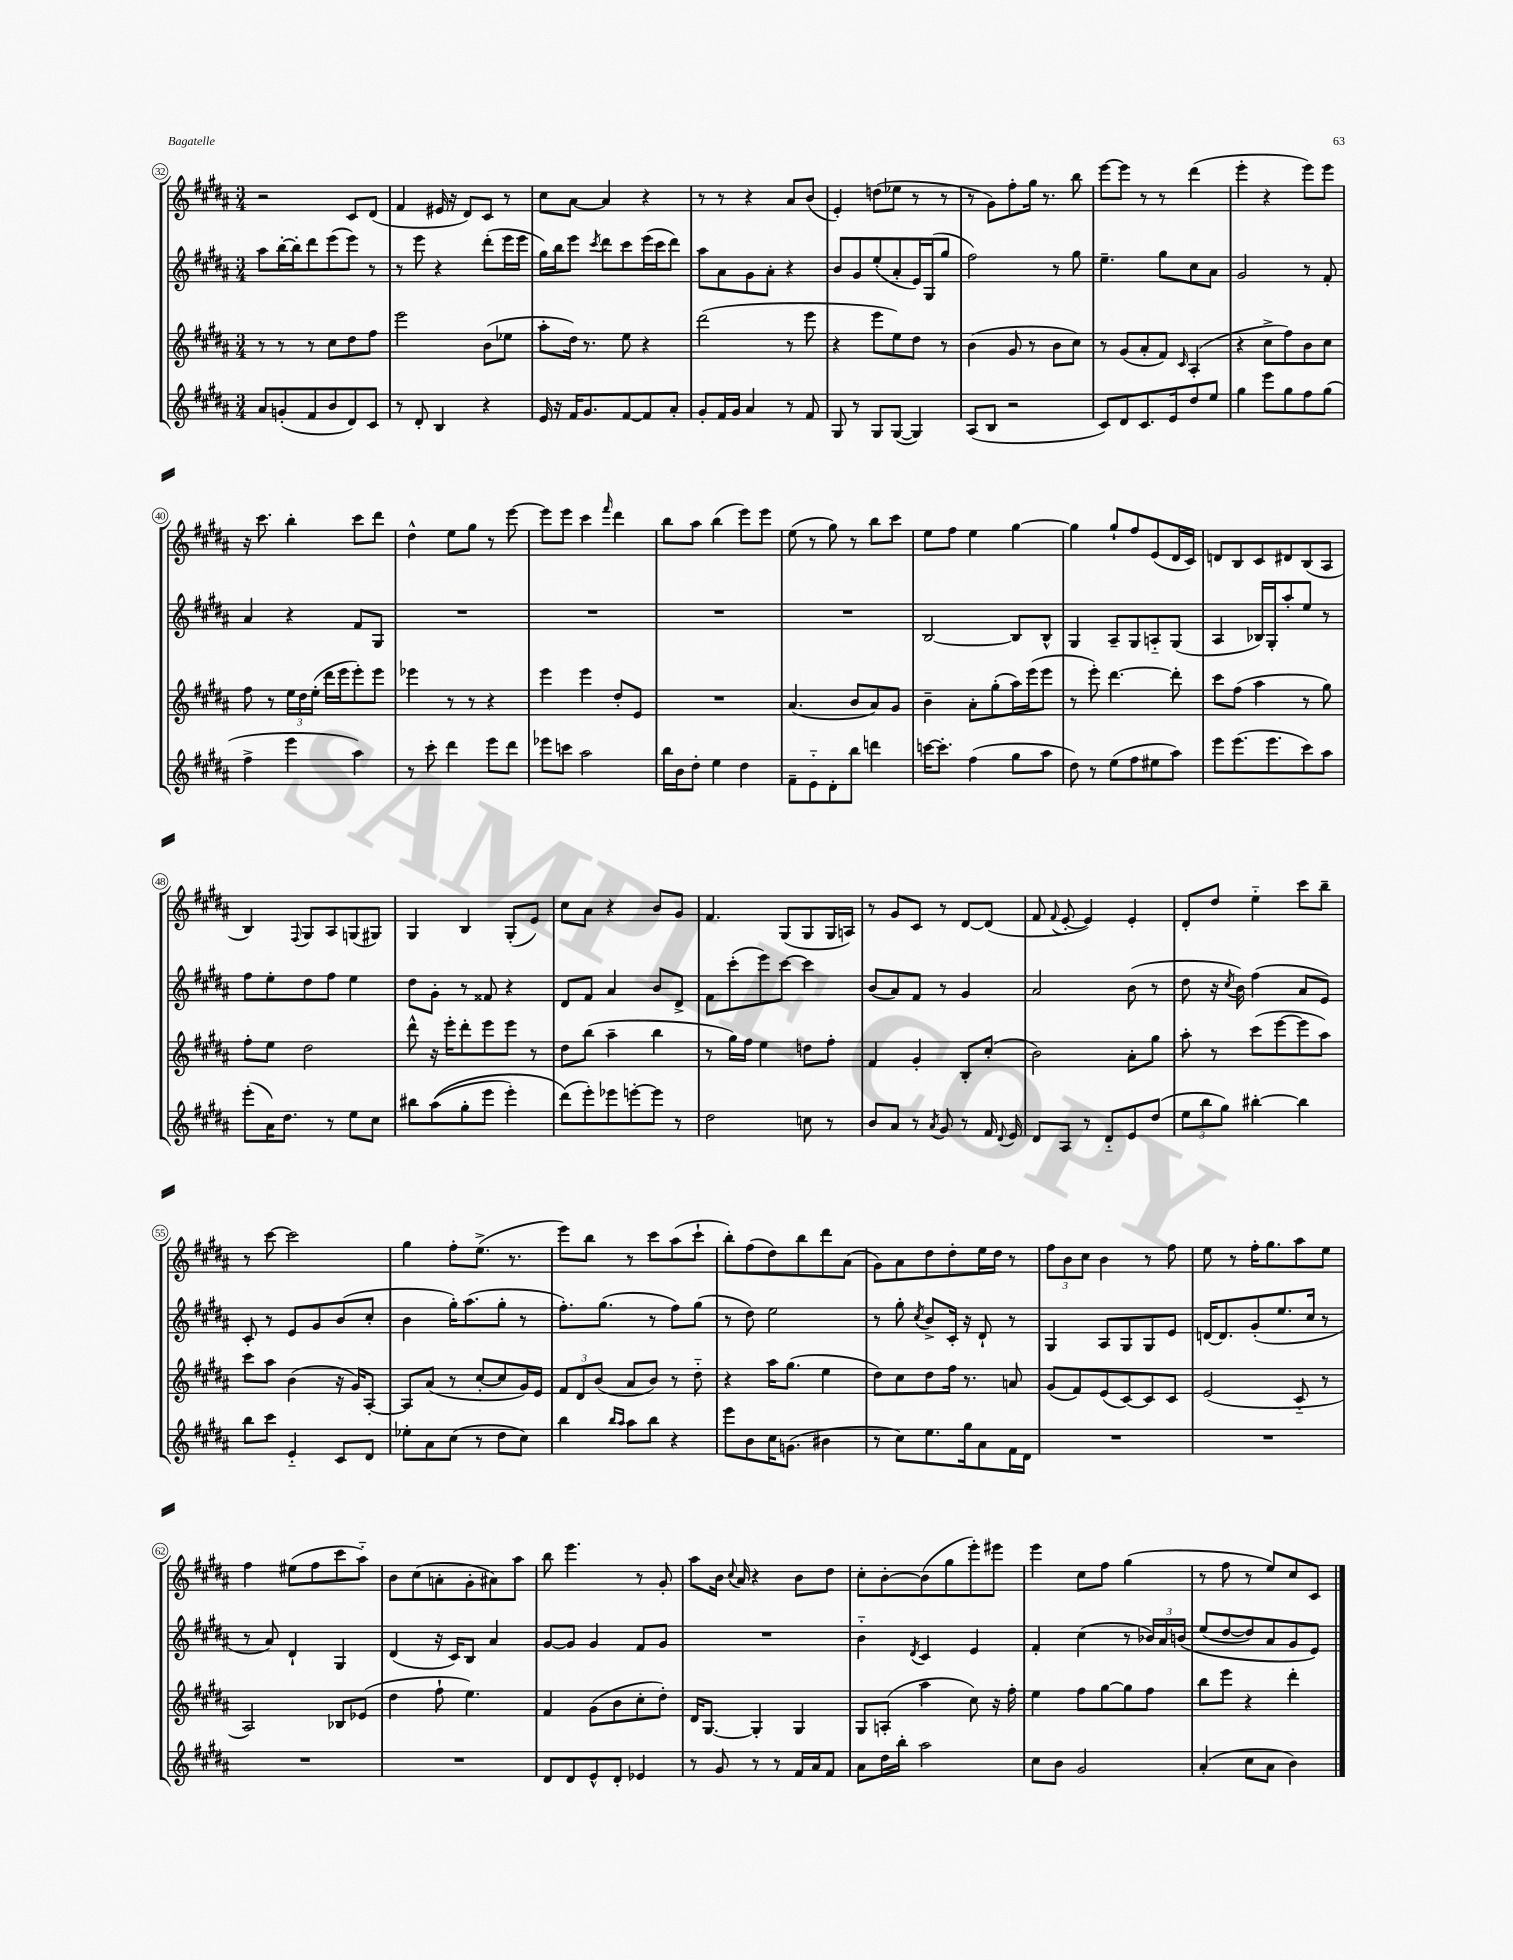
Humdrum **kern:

**kern	**kern	**kern	**kern
*staff4	*staff3	*staff2	*staff1
*clefG2	*clefG2	*clefG2	*clefG2
*k[f#c#g#d#a#]	*k[f#c#g#d#a#]	*k[f#c#g#d#a#]	*k[f#c#g#d#a#]
*M3/4	*M3/4	*M3/4	*M3/4
8a#	8r	8aa#	2r
(8g'	8r	[16bb'	.
.	.	16bb']	.
8f#	8r	8ddd#	.
8b	8cc#	(8eee	.
8d#)	8dd#	8eee)	8c#
8c#	8ff#	8r	(8d#
=	=	=	=
8r	2eee	8r	4f#
8d#'	.	8eee	.
4B	.	4r	16e#
.	.	.	16r
.	.	.	8d#)
4r	(8b	(8ddd#'	8c#
.	8ee-	16eee	8r
.	.	16eee	.
=	=	=	=
16e	8aa#'	16gg#)	8cc#
16r	.	16bb	.
16f#	16dd#)	8eee	[8a#
8.g#	8.r	.	.
.	.	8qccc#	.
.	.	8ddd#	4a#]
[8f#	8ee	8ccc#	.
8f#]	4r	(16eee	4r
.	.	16ccc#	.
8a#'	.	8ddd#)	.
=	=	=	=
8g#'	(2ddd#	8aa#	8r
16f#	.	8a#	8r
16g#	.	.	.
4a#	.	8g#	4r
.	.	8a#'	.
8r	8r	4r	8a#
8f#	8eee	.	(8b
=	=	=	=
8G#	4r	8b	4e')
8r	.	8g#	.
8G#	8eee	(8ee'	(8dd
([8G#	8ee)	8a#'	8ee-
4G#])	8dd#	16e)	8r
.	.	(16G#	.
.	8r	8gg#	8r
=	=	=	=
(8A#	(4b	2ff#)	8r
8B	.	.	8g#)
2r	8g#	.	8ff#'
.	8r	.	16gg#
.	.	.	8.r
.	8b	8r	.
.	8cc#)	8gg#	8bb
=	=	=	=
8c#)	8r	4.ee~	[8eee
8d#	(8g#	.	8eee]
8.c#	8a#'	.	8r
.	8f#)	8gg#	8r
16e	.	.	.
.	16qqc#	.	.
8dd#	(4A#'	8cc#	(4ddd#
8ee	.	8a#	.
=	=	=	=
4gg#	4r	2g#	4eee'
8eee	8cc#^	.	4r
8gg#	8ff#)	.	.
8ff#	8b	8r	8eee)
(8gg#	8cc#	8f#'	8eee
=	=	=	=
4ff#^	8ff#	4a#	16r
.	.	.	8.ccc#
.	8r	.	.
4eee	24ee	4r	4bb'
.	24dd#	.	.
.	(24ee'	.	.
.	16ddd#	.	.
.	16eee	.	.
4aa#)	8eee')	8f#	8ccc#
.	8eee	8G#	8ddd#
=	=	=	=
8r	4eee-	2.r	4dd#^^
8ccc#'	.	.	.
4ddd#	8r	.	8ee
.	8r	.	8gg#
8eee	4r	.	8r
8ddd#	.	.	[8eee
=	=	=	=
8eee-	4eee	2.r	8eee]
8ccc	.	.	8eee
2aa#	4eee	.	4ccc#
.	.	.	16qqfff#
.	8dd#'	.	4ddd#
.	8e	.	.
=	=	=	=
16bb	2.r	2.r	8bb
16b	.	.	.
8dd#'	.	.	8aa#
4ee	.	.	(4bb
4dd#	.	.	8eee)
.	.	.	8eee
=	=	=	=
8f#~	(4.a#	2.r	(8ee
8e'~	.	.	8r
8d#'	.	.	8gg#)
8bb	8b	.	8r
4ddd	8a#)	.	8bb
.	8g#	.	8ccc#
=	=	=	=
[16ccc	4b~	[2B	8ee
8.ccc']	.	.	.
.	.	.	8ff#
(4ff#	8a#'	.	4ee
.	(8gg#'	.	.
8gg#	16aa#)	8B]	[4gg#
.	(16eee	.	.
8aa#	8eee	8B^^	.
=	=	=	=
8dd#)	8r	4G#	4gg#]
8r	8eee')	.	.
(8ee	[4.ddd#	8A#~	8gg#`
8ff#	.	8G#	8ff#
8ee#	.	8A'~	(8e
8aa#)	8ddd#']	(8G#	16d#
.	.	.	16c#)
=	=	=	=
8eee	8ccc#	4A#	8d
(8.eee	(8ff#	.	8B
.	4aa#	16B-)	8c#
8.eee	.	16G#'	.
.	.	8aa#'	8d#
8ccc#)	8r	8ee	(8B
8aa#	8gg#)	8r	8A#
=	=	=	=
(8eee'	8ff#'	8ff#	4B)
16a#)	8ee	8ee'	.
8.dd#	.	.	.
.	.	.	8qqF#
.	2dd#	8dd#	8G#
8r	.	8ff#	8A#
8ee	.	4ee	(8G
8cc#	.	.	8G#)
=	=	=	=
8bb#	8ddd#^^	8dd#	4G#
&((8aa#	16r	8g#'	.
.	16eee'	.	.
8gg#'	8ddd#'	8r	4B
8eee	8eee	8f##	.
4eee')	8eee	4r	(8G#'
.	8r	.	8e)
=	=	=	=
(8ddd#&)	8dd#	8d#	8cc#
8eee')	(8bb	8f#	8a#
8eee-	4aa#~	4a#	4r
[8eee'	.	.	.
8eee]	4bb	8b	8b
8r	.	8d#^	8g#
=	=	=	=
2dd#	8r	8f#	4.f#
.	16gg#)	(8ccc#'	.
.	16ff#	.	.
.	4ee	8eee)	.
.	.	[8ccc#	(8G#
8cc	8dd	4ccc#]	8G#
8r	8ff#'	.	16G#
.	.	.	16A)
=	=	=	=
8b	4f#	(8b	8r
8a#	.	8a#)	8g#
8r	4g#'	8f#	8c#
8qa#	.	.	.
8g#	.	8r	8r
8r	8B'	4g#	[8d#
16f#	(8cc#'	.	(8d#]
8qqd#	.	.	.
16e	.	.	.
=	=	=	=
8d#	2b)	2a#	8f#
.	.	.	8qqf#
8A#	.	.	[8e'
8r	.	.	4e])
8d#'~	.	.	.
8e	8a#'	(8b	4e'
(8dd#	8gg#	8r	.
=	=	=	=
12ee	8aa#'	8dd#	8d#'
12bb	.	.	.
.	8r	16r	8dd#
12gg#)	.	.	.
.	.	8qcc#	.
.	.	16b)	.
[4bb#'	(8ccc#	(4ff#	4ee'~
.	[8eee	.	.
4bb#]	8eee]	8a#	8ccc#
.	8aa#)	8e)	8bb~
=	=	=	=
8bb	8ccc#	8c#'	8r
8ccc#	8aa#	8r	[8ccc#
4e'~	(4b	8e	2ccc#]
.	.	8g#	.
8c#	16r	(8b	.
.	16g#)	.	.
8d#	[8A#'	8cc#'	.
=	=	=	=
8ee-'	8A#]	4b	4gg#
8a#	(8a#	.	.
(8cc#	8r	16gg#')	8ff#'
.	.	(8.aa#	.
8r	[8cc#'	.	(8.ee^
8dd#	8cc#]	8gg#'	.
.	.	.	8.r
8cc#)	16g#)	8r	.
.	16e	.	.
=	=	=	=
4bb	12f#	8.ff#')	8eee)
.	12d#	.	.
.	.	.	8bb
.	(12b	.	.
.	.	(8.gg#	.
16qqbb	.	.	.
16qqaa#	.	.	.
8aa#	8a#	.	8r
8bb	8b)	8r	8ccc#
4r	8r	8ff#)	(8aa#
.	8dd#'~	(8gg#	8ccc#`
=	=	=	=
8eee	4r	8r	8bb')
8b	.	8dd#)	(8ff#
16cc#	16aa#	2ee	8dd#)
(8.g	(8.gg#	.	.
.	.	.	8bb
4b#	4ee	.	8ddd#
.	.	.	(8a#
=	=	=	=
8r	8dd#)	8r	8g#)
8cc#)	8cc#	8gg#'	8a#
.	.	8qcc#	.
8.ee	8dd#	8b^	8dd#
.	16ff#	16c#'	8dd#'
16gg#	8.r	16r	.
8a#	.	8d#`	16ee
.	.	.	16dd#
16f#	8a	8r	8r
16d#	.	.	.
=	=	=	=
2.r	(8g#	4G#	12ff#
.	.	.	12b
.	8f#)	.	.
.	.	.	12cc#
.	(8e	8A#	4b
.	[8c#)	8G#	.
.	8c#]	8G#	8r
.	8c#	8e	8ff#
=	=	=	=
2.r	(2e	[16d	8ee
.	.	8.d]	.
.	.	.	8r
.	.	(8g#'	16ff#'
.	.	.	8.gg#
.	.	8.ee	.
.	8c#'~	.	8aa#
.	.	16cc#	.
.	8r	8r	8ee
=	=	=	=
2.r	2A#)	8r	4ff#
.	.	8a#)	.
.	.	4d#`	(8ee#
.	.	.	8ff#
.	8B-	4G#	8ccc#
.	(8e-	.	8aa#'~)
=	=	=	=
2.r	4dd#	(4d#	8b
.	.	.	(8cc#
.	8ff#`	16r	8a'
.	.	16c#)	.
.	4.ee)	8B	8g#'
.	.	4a#	8a#)
.	.	.	8aa#
=	=	=	=
8d#	4f#	[8g#	8bb
8d#	.	8g#]	4.eee
8e^^	(8g#	4g#	.
8d#'	8b	.	.
4e-	8cc#'	8f#	8r
.	8dd#')	8g#	8g#'
=	=	=	=
8r	16d#	2.r	8aa#
.	[8.G#	.	.
8g#	.	.	16b
.	.	.	8qqcc#
.	.	.	16a#
8r	4G#']	.	4r
8r	.	.	.
16f#	4G#	.	8b
16a#	.	.	.
8f#	.	.	8dd#
=	=	=	=
8a#	8G#	4b'~	8cc#'
16dd#	(8A'	.	[8b'
16bb'	.	.	.
.	.	8qd#	.
2aa#	4aa#	4c#	(8b]
.	.	.	8gg#
.	8cc#)	4e	8eee')
.	16r	.	8eee#
.	16ff#'	.	.
=	=	=	=
8cc#	4ee	4f#'	4eee
8b	.	.	.
2g#	8ff#	(4cc#	8cc#
.	[8gg#	.	8ff#
.	8gg#]	8r	(4gg#
.	8ff#	24b-)	.
.	.	24a#	.
.	.	&(24b	.
=	=	=	=
(4a#'	8bb	(8ee	8r
.	8eee	[8dd#	8ff#
8cc#	4r	8dd#])	8r
8a#	.	8a#	8ee)
4b)	4ddd#'	8g#	8cc#
.	.	8e&)	8c#
==	==	==	==
*-	*-	*-	*-
